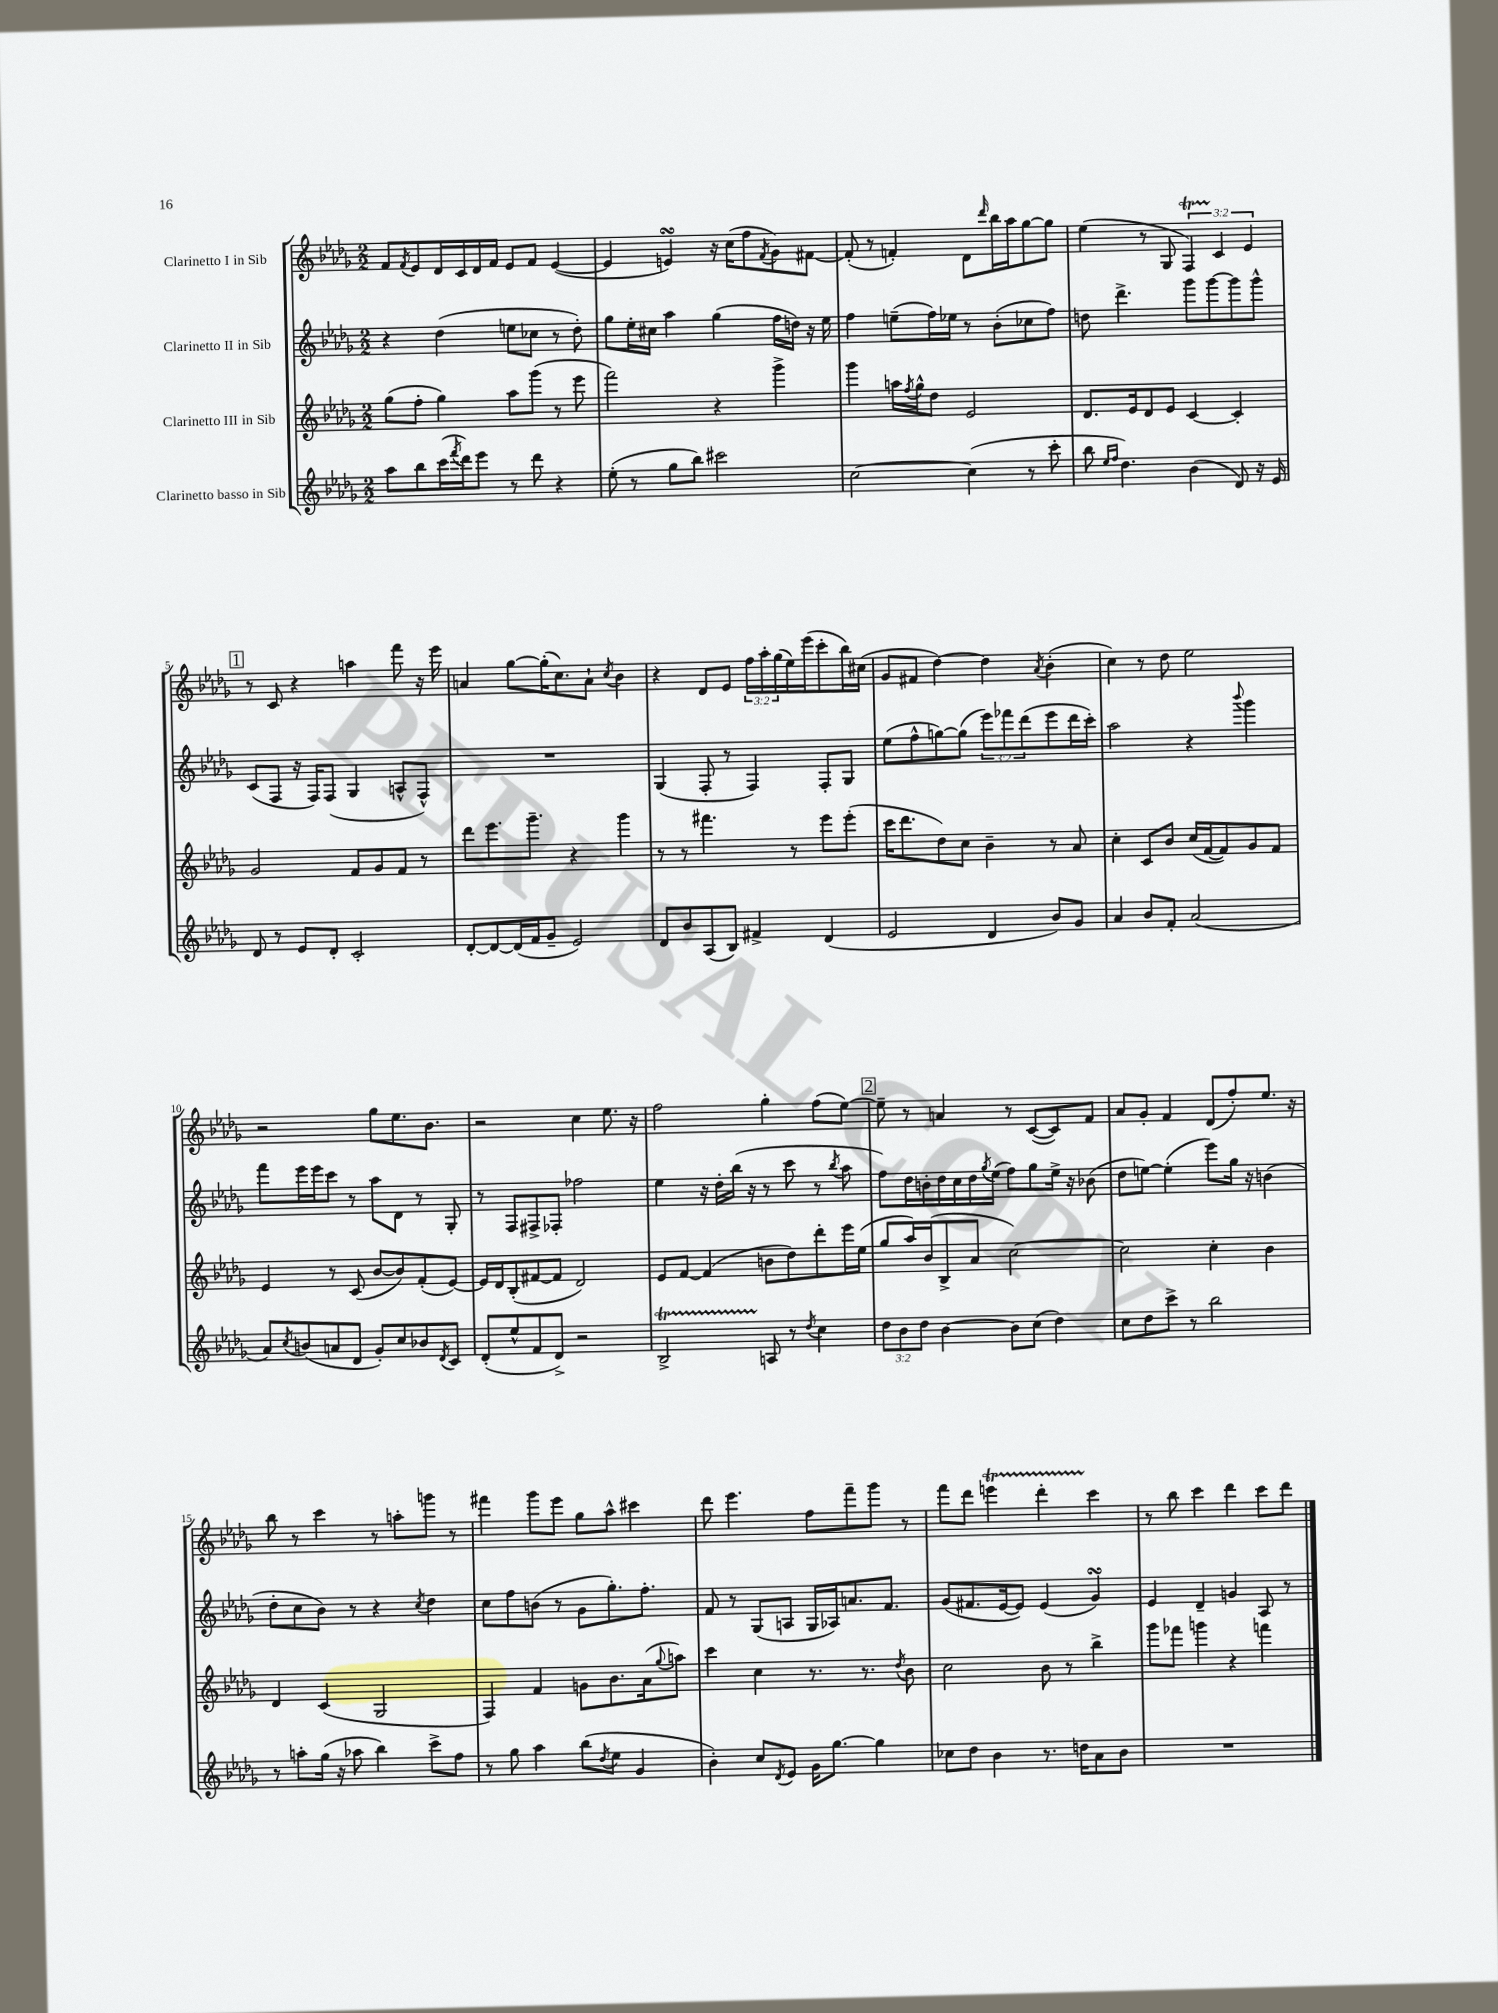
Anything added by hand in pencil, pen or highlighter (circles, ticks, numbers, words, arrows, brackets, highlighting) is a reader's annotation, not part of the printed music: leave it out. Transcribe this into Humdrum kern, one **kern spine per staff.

**kern	**kern	**kern	**kern
*part4	*part3	*part2	*part1
*staff4	*staff3	*staff2	*staff1
*I"Clarinetto basso in Sib	*I"Clarinetto III in Sib	*I"Clarinetto II in Sib	*I"Clarinetto I in Sib
*clefG2	*clefG2	*clefG2	*clefG2
*k[b-e-a-d-g-]	*k[b-e-a-d-g-]	*k[b-e-a-d-g-]	*k[b-e-a-d-g-]
*M2/2	*M2/2	*M2/2	*M2/2
=1	=1	=1	=1
8aa-\L	(8gg-\L	4r	8f/L
.	.	.	8qf/
8bb-\	8ff'\J	.	8e-/
(16ccc\L	4gg-\)	(4dd-\	16d-/L
8qfff/	.	.	.
16ddd-\J)	.	.	16c/
8eee-\J	.	.	16d-/
.	.	.	16f/JJ
8r	8aa-\L	8een\L	8e-/L
8ddd-\	(8ggg-\J	8cc-X\J	8f/J
4r	8r	8r	([4e-/
.	8eee-\	8dd-'\)	.
=2	=2	=2	=2
(8ee-'\	2fff\)	8gg-\L	4e-/]
8r	.	16ee-'\L	.
.	.	16cc#X\JJ	.
8gg-\L	.	4aa-\	4ensSsS/)
8bb-\J)	.	.	.
2ccc#X\	4r	(4gg-\	16r
.	.	.	(16cc\KL
.	.	.	8ff\
.	.	.	8qf/
.	4ggg-^\	16ff\LL	8g-\)
.	.	16ddn\JJ)	.
.	.	16r	[8f#X\J
.	.	16ee-\	.
=3	=3	=3	=3
[2cc\	4ggg-\	4ff\	(8f#'/]
.	.	.	8r
.	16aan\LL	(8een~\L	4fn'/)
.	8qff/	.	.
.	16gg-^^\J	.	.
.	8dd-\J	16ff\L)	.
.	.	16ee-X\JJ	.
(4cc\]	2e-/	8r	8d-\L
.	.	.	16qqddd-/
.	.	(8b-'\L	16bb-\L
.	.	.	16aa-\J
8r	.	8cc-X\	[8gg-\
8ccc'\	.	8ff\J)	8gg-\J]
=4	=4	=4	=4
8bb-\	8.d-/L	8ddn\	(4ee-\
16qqee-/LL	.	.	.
16qqff/JJ	.	.	.
4.dd-\)	.	4.ddd-^\	.
.	16e-/k	.	.
.	8d-/	.	8r
.	8e-/J	.	8G-/
(4b-\	[4c/	8ggg-\L	6Ft/)
.	.	[8ggg-\	.
.	.	.	6c/
8d-/)	4c'/]	8ggg-\]	.
.	.	.	6e-/
16r	.	8ggg-^^\J	.
16e-/	.	.	.
!!LO:LB:g=z
!!LO:REH:place=s1:t=1
=5	=5	=5	=5
8d-/	2g-/	(8c/L	8r
8r	.	8F/J	8c/
8e-/L	.	16r	4r
.	.	16F/KL)	.
8d-'/J	.	(8F/J	.
2c'/	8f/L	4G-/	4aan\
.	8g-/	.	.
.	8f/J	8An^^/L	8fff\
.	8r	8F^^/J)	16r
.	.	.	16eee-\
=6	=6	=6	=6
[8d-'/L	8ddd-\L	1r	4an/
8d-/_	8.eee-\	.	.
(16d-/L]	.	.	[8gg-\L
16f/J	8.ggg-~\J	.	.
8g-~/J	.	.	(16gg-'\K]
.	.	.	8.cc\)
2e-/)	4r	.	.
.	.	.	8a`\J
.	.	.	8qcc/
.	4ggg-\	.	4b-\
=7	=7	=7	=7
8d-/L	8r	(4G-/	4r
8b-/	8r	.	.
(8A-/	4.fff#X\	8F'/	8d-/L
8B-/J)	.	8r	8e-/J
4f#X^/	.	4F/)	24ff\LL
.	.	.	24aa-'\
.	.	.	(24gg-\
.	8r	.	16ee-\)
.	.	.	(16eee-\J
(4d-/	8eee-\L	8F'/L	8ccc'\
.	(8eee-'\J	8G-/J	16bb-\L)
.	.	.	(16cc#X\JJ
=8	=8	=8	=8
2e-/	16ccc\KL	(8ee-\L	8g-/L
.	8.ddd-\	.	.
.	.	8ff^^\	8f#X/J
.	8dd-\)	[8ggn\)	[4dd-\)
.	8cc\J	(8gg\J]	.
4d-/	4b-~\	12eee-\L)	4dd-\]
.	.	12fff-X\	.
.	.	(12ddd-\	.
.	.	.	8qa-/
8b-/L)	8r	8eee-\	(4b-'\
8g-/J	8a-/	16ddd-\L	.
.	.	16ccc'\JJ)	.
=9	=9	=9	=9
4a-/	4cc'\	2aa-\	4cc\)
8b-/L	8c/L	.	8r
8f'/J	8b-/J	.	8dd-\
(2a-/	(16cc/LL	4r	2ee-\
.	[16f/J	.	.
.	8f/])	.	.
.	.	8qqbbb-/	.
.	8g-/	4ggg-\	.
.	8f/J	.	.
!!LO:LB:g=z
=10	=10	=10	=10
8a-/L)	4e-/	8fff\L	2r
8qcc/	.	.	.
(8bn/	.	16eee-\L	.
.	.	16eee-\J	.
8an/	8r	8ccc\J	.
8d-/J	(8c/	8r	.
8g-'/L)	[8b-/L	8aa-\L	8gg-\L
8cc/	8b-/])	8d-\J	8.ee-\
8b-X/	(8f'/	8r	.
.	.	.	8.b-\J
8qd-/	.	.	.
8c/J	[8e-/J)	8G-'/	.
=11	=11	=11	=11
(8d-'/L	16e-/LL]	8r	2r
.	16d-/J	.	.
8ee-^^/	(8B-'/	8F/L	.
8f/	[8f#X/	8F#X^/	.
8d-^/J)	8f#/J]	8F-X'/J	.
2r	2d-/)	2ff-X\	4cc\
.	.	.	8.ee-\
.	.	.	16r
=12	=12	=12	=12
2B-T^/	8e-/L	4ee-\	2ff\
.	[8f/J	.	.
.	(4f/]	16r	.
.	.	16dd-'\LL	.
.	.	(16bb-\JJ	.
.	.	16r	.
8An/	8bn\L	8r	4gg-'\
8r	8dd-\)	8ccc\	.
8qdd-/	.	.	.
4cc\	8ddd-'\	8r	(8ff\L
.	.	8qbb-/	.
.	16eee-\L	8aa-\	[8ee-\J)
.	(16ee-\JJ	.	.
!!LO:REH:place=s1:t=2
=13	=13	=13	=13
12dd-\L	8gg-/L	8ff\L)	8ee-~\]
12b-\	.	.	.
.	16aa-/L)	16dd-\L	8r
12dd-\J	.	.	.
.	(16b-/J	16bn'\	.
[4b-\	8B-^/	16dd-\	4an/
.	.	16cc\	.
.	8a-/J	16dd-\	.
.	.	8qgg-/	.
.	.	(16ee-\JJ	.
8b-\L]	[2cc\)	8ff\L)	8r
(8cc\J	.	8gg-\	([8c/L
4dd-\)	.	16ee-^\Jk	8c/])
.	.	16r	.
.	.	(8b-X\	8f/J
=14	=14	=14	=14
8cc\L	2cc\]	8dd-\L	8a-/L
8dd-\	.	[8een\J)	8g-'/J
8ccc^\J	.	(4ee'\]	4f/
8r	.	.	.
2bb-\	4cc'\	8eee-\L)	(8d-/L
.	.	16gg-\Jk	8ff'/)
.	.	16r	.
.	4b-\	(4bn\	8.ee-/J
.	.	.	16r
!!LO:LB:g=z
=15	=15	=15	=15
8r	4d-/	8dd-'\L	8bb-\
8aan'\L	.	8cc\	8r
(16gg-\Jk	(4c/	8b-\J)	4ccc\
16r	.	.	.
8aa-X\	.	8r	.
4bb-\)	2G-/	4r	8r
.	.	.	8aan'\L
.	.	8qcc/	.
8ccc^\L	.	4dd-\	8gggn\J
8ff\J	.	.	8r
=16	=16	=16	=16
8r	4F/)	8cc\L	4fff#X\
8gg-\	.	8ff\	.
4aa-\	4f/	(8bn\J	8ggg-\L
.	.	8r	8eee-\J
(8bb-\L	8gn\L	8g-\L	8gg-\L
8qdd-/	.	.	.
8ee-\J	8.b-\	8.gg-'\)	8aa-^^\J
4g-/	.	.	4ccc#X\
.	(16a-\k	8.ff'\J	.
.	8qqgg-/	.	.
.	8aan\J)	.	.
=17	=17	=17	=17
4b-'\)	4ccc\	8f/	8ddd-\
.	.	8r	4.eee-\
8cc/L	4cc\	(8G-/L	.
8qd-/	.	.	.
8e-/J	.	8An/J	.
16g-\KL	8.r	16G-/LL	8ff\L
[8.gg-\J	.	16A-X/J)	.
.	.	8.an/	8fff~\
.	8.r	.	.
4gg-\]	.	.	8ggg-\J
.	.	8.f/J	.
.	8qdd-/	.	.
.	8b-\	.	8r
=18	=18	=18	=18
8cc-X\L	2cc\	(8g-/L	8fff\L
8dd-\J	.	8.f#X/	8ddd-\J
4b-\	.	.	4eeent\
.	.	[16e-/k	.
.	.	8e-/J])	.
8.r	8b-\	(4e-/	4ddd-TTT'\
.	8r	.	.
16ddn\KL	.	.	.
8a-\	4bb-^\	4g-sSSs/)	4ccc\
8b-\J	.	.	.
=19	=19	=19	=19
1r	8ggg-\L	4e-/	8r
.	8fff-X\J	.	8bb-\
.	4gggn\	4d-~/	4ccc\
.	4r	4gn/	4ddd-\
.	4fffn\	8A-/	8ccc\L
.	.	8r	8ddd-\J
==	==	==	==
*-	*-	*-	*-
